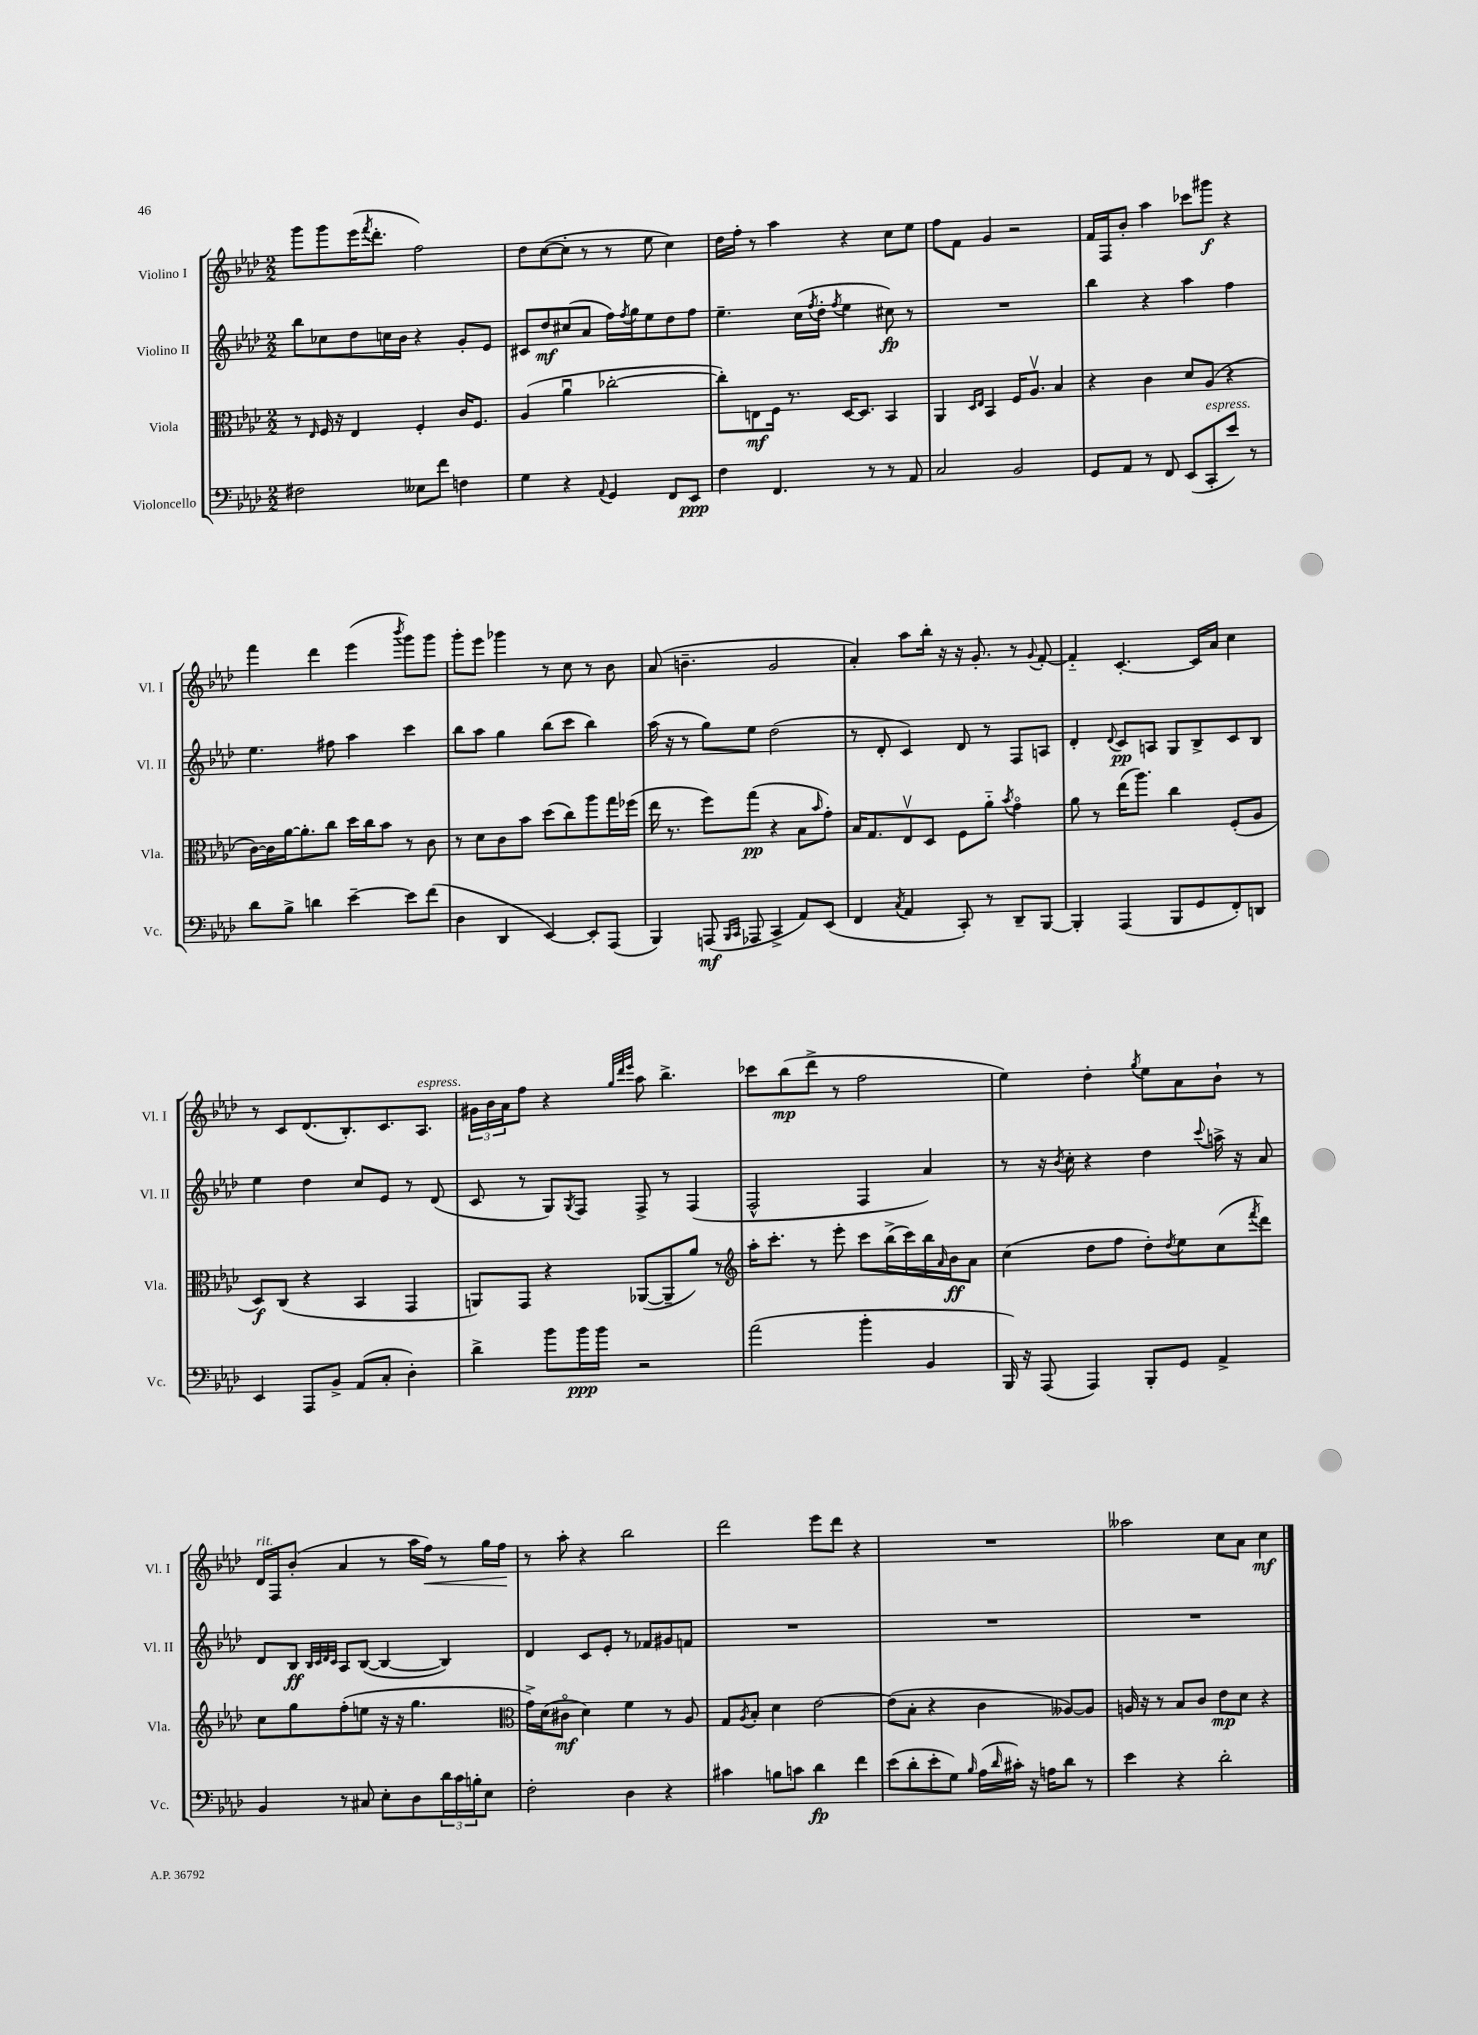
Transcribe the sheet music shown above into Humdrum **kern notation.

**kern	**dynam	**kern	**dynam	**kern	**dynam	**kern	**dynam
*part4	*part4	*part3	*part3	*part2	*part2	*part1	*part1
*staff4	*staff4	*staff3	*staff3	*staff2	*staff2	*staff1	*staff1
*I"Violoncello	*	*I"Viola	*	*I"Violino II	*	*I"Violino I	*
*I'Vc.	*	*I'Vla.	*	*I'Vl. II	*	*I'Vl. I	*
*clefF4	*	*clefC3	*	*clefG2	*	*clefG2	*
*k[b-e-a-d-]	*	*k[b-e-a-d-]	*	*k[b-e-a-d-]	*	*k[b-e-a-d-]	*
*M2/2	*	*M2/2	*	*M2/2	*	*M2/2	*
=8	=8	=8	=8	=8	=8	=8	=8
2F#X\	.	8r	.	8bb-\L	.	8ggg\L	.
.	.	16qqE-/	.	.	.	.	.
.	.	16F/	.	8cc-X\	.	8ggg\	.
.	.	16r	.	.	.	.	.
.	.	4E-/	.	8dd-\	.	(16eee-\K	.
.	.	.	.	.	.	8qfff/	.
.	.	.	.	.	.	8.ddd-'\J	.
.	.	.	.	16ccn\L	.	.	.
.	.	.	.	16b-\JJ	.	.	.
8E--X\L	.	4F'/	.	4r	.	2ff\)	.
8f\J	.	.	.	.	.	.	.
4Fn\	.	16c/KL	.	8g'/L	.	.	.
.	.	8.F/J	.	.	.	.	.
.	.	.	.	8e-/J	.	.	.
=9	=9	=9	=9	=9	=9	=9	=9
4G\	.	(4A-/	.	8c#X/L	.	8dd-\L	.
.	.	.	.	8dd-/	mf	([8cc\	.
4r	.	4a-u\	.	(8cc#X/	.	8cc'\J]	.
.	.	.	.	8a-/J	.	8r	.
8qqAA-/	.	.	.	.	.	.	.
4GG/	.	[2cc-X'\	.	16ff\LL)	.	8r	.
.	.	.	.	8qff/	.	.	.
.	.	.	.	16gg\J	.	.	.
.	.	.	.	8ee-\	.	8ee-\	.
8FF/L	.	.	.	8dd-\	.	4cc\)	.
8EE-/J	ppp	.	.	8ff\J	.	.	.
=10	=10	=10	=10	=10	=10	=10	=10
4F\	.	8cc-'\L])	.	4.ee-~\	.	16dd-\LL	.
.	.	.	.	.	.	16ff'\JJ	.
.	.	8En\	mf	.	.	8r	.
4.FF/	.	16F\Jk	.	.	.	4aa-\	.
.	.	8.r	.	.	.	.	.
.	.	.	.	(16cc\LL	.	.	.
.	.	.	.	8qff/	.	.	.
.	.	.	.	16dd-'\JJ	.	.	.
.	.	.	.	8qff/	.	.	.
.	.	[16D-/KL	.	4ee-\	.	4r	.
.	.	8.D-/J]	.	.	.	.	.
8r	.	.	.	.	.	.	.
8r	.	4BB-/	.	8cc#X\)	fp	8cc\L	.
8AA-/	.	.	.	8r	.	8ee-\J	.
=11	=11	=11	=11	=11	=11	=11	=11
2C/	.	4AA-/	.	1r	.	8ff\L	.
.	.	.	.	.	.	8f\J	.
.	.	16qqD-/LL	.	.	.	.	.
.	.	16qqE-/JJ	.	.	.	.	.
.	.	4BB-/	.	.	.	4g/	.
2BB-/	.	16F/KL	.	.	.	2r	.
.	.	8.A-v/J	.	.	.	.	.
.	.	4B-/	.	.	.	.	.
=12	=12	=12	=12	=12	=12	=12	=12
8GG/L	.	4r	.	4bb-\	.	16f/LL	.
.	.	.	.	.	.	16F/J	.
8AA-/J	.	.	.	.	.	8b-'/J	.
8r	.	4c\	.	4r	.	4aa-\	.
8FF/	.	.	.	.	.	.	.
(8EE-/L	.	8d-/L	.	4aa-\	.	8ccc-X\L	.
!LO:TX:a:i:t=espress.	!	!	!	!	!	!	!
8CC'/	.	(8A-/J	.	.	.	8ggg#X\J	f
8e-/J)	.	4r	.	4ff\	.	4r	.
8r	.	.	.	.	.	.	.
!!LO:LB:g=z
=13	=13	=13	=13	=13	=13	=13	=13
8d-\L	.	[16c\LL)	.	4.ee-\	.	4fff\	.
.	.	16c\]	.	.	.	.	.
8B-^\J	.	[16a-\J	.	.	.	.	.
.	.	8.a-'\]	.	.	.	.	.
4dn\	.	.	.	.	.	4ddd-\	.
.	.	8cc\J	.	8ff#X\	.	.	.
[4e-~\	.	16dd-\LL	.	4aa-\	.	(4eee-\	.
.	.	16cc\J	.	.	.	.	.
.	.	8b-\J	.	.	.	.	.
.	.	.	.	.	.	8qbbb-/	.
8e-\L]	.	8r	.	4ccc\	.	8ggg\L)	.
(8f\J	.	8c\	.	.	.	8ggg\J	.
=14	=14	=14	=14	=14	=14	=14	=14
4D-\	.	8r	.	8bb-\L	.	8ggg'\L	.
.	.	8d-\L	.	8aa-\J	.	8eee-\J	.
4DD-/	.	8c\	.	4gg\	.	4ggg-X\	.
.	.	8b-\J	.	.	.	.	.
[4EE-/)	.	(8dd-\L	.	(8bb-\L	.	8r	.
.	.	8cc\)	.	8ccc\J	.	8cc\	.
8EE-'/L]	.	8aa-\	.	4bb-\)	.	8r	.
(8AAA-/J	.	16gg\L	.	.	.	8b-\	.
.	.	(16ff-X\JJ	.	.	.	.	.
=15	=15	=15	=15	=15	=15	=15	=15
4BBB-/)	.	16ee-\	.	(16aa-\	.	(8a-/	.
.	.	8.r	.	16r	.	.	.
.	.	.	.	8r	.	4.bn~\	.
(8AAAn/	mf	8ff\L)	.	8gg\L)	.	.	.
16qqBBB-/LL	.	.	.	.	.	.	.
16qqCC/JJ	.	.	.	.	.	.	.
8AAA-X/	.	(8gg\J	pp	8ee-\J	.	.	.
4CC^/	.	4r	.	(2dd-\	.	2g/	.
8AA-/L)	.	8B-\L	.	.	.	.	.
.	.	16qqb-/	.	.	.	.	.
(8EE-/J	.	8g'\J)	.	.	.	.	.
=16	=16	=16	=16	=16	=16	=16	=16
4FF/	.	16B-/KL	.	8r	.	4a-'/)	.
.	.	8.G/	.	.	.	.	.
.	.	.	.	8d-'/	.	.	.
8qC/	.	.	.	.	.	.	.
4AA-/	.	8E-v/	.	4c/)	.	8aa-\L	.
.	.	8D-/J	.	.	.	16bb-'\Jk	.
.	.	.	.	.	.	16r	.
8CC'/)	.	8F\L	.	8d-/	.	16r	.
.	.	.	.	.	.	8.g'/	.
8r	.	8a-\J	.	8r	.	.	.
.	.	8qb-/	.	.	.	.	.
8DD-~/L	.	4g\	.	8F/L	.	8r	.
.	.	.	.	.	.	8qqg/	.
[8BBB-/J	.	.	.	8An/J	.	[8f'/	.
=17	=17	=17	=17	=17	=17	=17	=17
4BBB-'/]	.	8a-\	.	4d-'/	.	4f/]	.
.	.	8r	.	.	.	.	.
.	.	.	.	8qqd-/	.	.	.
(4AAA-/	.	(16ee-\KL	.	8c/L	pp	[4.c'/	.
.	.	8.aa-\J)	.	.	.	.	.
.	.	.	.	8An/J	.	.	.
8BBB-/L	.	4cc\	.	8G/L	.	.	.
8GG/	.	.	.	8B-^/	.	16c/LL]	.
.	.	.	.	.	.	16a-/JJ	.
8FF'/)	.	(8F'/L	.	8c/	.	4cc\	.
8DDn/J	.	8A-/J	.	8B-/J	.	.	.
!!LO:LB:g=z
=18	=18	=18	=18	=18	=18	=18	=18
4EE-/	.	8D-/L)	f	4ee-\	.	8r	.
.	.	(8C/J	.	.	.	8c/L	.
8AAA-/L	.	4r	.	4dd-\	.	(8.d-/	.
8BB-^/J	.	.	.	.	.	.	.
.	.	.	.	.	.	8.B-'/)	.
(8AA-/L	.	4BB-/	.	8cc/L	.	.	.
8C'/J	.	.	.	8e-/J	.	8.c/	.
4D-'\)	.	4GG/	.	8r	.	.	.
!	!	!	!	!	!	!LO:TX:a:i:t=espress.	!
.	.	.	.	.	.	8.A-/J	.
.	.	.	.	(8d-/	.	.	.
=19	=19	=19	=19	=19	=19	=19	=19
4d-^\	.	8AAn/L)	.	8c/	.	24g#X\LL	.
.	.	.	.	.	.	24b-\	.
.	.	.	.	.	.	24a-\J	.
.	.	8GG/J	.	8r	.	8ff\J	.
8b-\L	.	4r	.	8G/L)	.	4r	.
.	.	.	.	8qG/	.	.	.
16b-\L	ppp	.	.	8F/J	.	.	.
16b-\JJ	.	.	.	.	.	.	.
.	.	.	.	.	.	32qqgg/LLL	.
.	.	.	.	.	.	32qqddd-/	.
.	.	.	.	.	.	32qqeee-/JJJ	.
2r	.	([8AA-X/L	.	8F^/	.	8aa-\	.
.	.	8AA-~/]	.	8r	.	4.bb-^\	.
.	.	8a-/J)	.	(4F/	.	.	.
.	.	8r	.	.	.	.	.
=20	=20	=20	=20	=20	=20	=20	=20
*	*	*clefG2	*	*	*	*	*
(2a-\	.	16aa-'\KL	.	2F^^/	.	8ccc-X\L	.
.	.	8.ccc'\J	.	.	.	.	.
.	.	.	.	.	.	(8bb-\	mp
.	.	8r	.	.	.	8ddd-^\J	.
.	.	8eee-'\	.	.	.	8r	.
4b-'\	.	8ccc\L	.	4F/	.	2ff\	.
.	.	(16bb-^\L	.	.	.	.	.
.	.	16ccc\)	.	.	.	.	.
4BB-/	.	16bb-\	.	4a-/)	.	.	.
.	.	16qqa-/	.	.	.	.	.
.	.	16b-\J	ff	.	.	.	.
.	.	8a-\J	.	.	.	.	.
=21	=21	=21	=21	=21	=21	=21	=21
16BBB-/)	.	(4cc\	.	8r	.	4ee-\)	.
16r	.	.	.	.	.	.	.
(8AAA-/	.	.	.	16r	.	.	.
.	.	.	.	8qb-/	.	.	.
.	.	.	.	16cc'\	.	.	.
4AAA-/)	.	8dd-\L	.	4r	.	4dd-'\	.
.	.	8ff\J	.	.	.	.	.
.	.	.	.	.	.	8qgg/	.
8BBB-'/L	.	8dd-'\L)	.	4dd-\	.	8ee-\L	.
.	.	8qdd-/	.	.	.	.	.
8GG/J	.	8ee-\	.	.	.	8a-\	.
.	.	.	.	8qqccc/	.	.	.
4AA-^/	.	(8cc\	.	16aan^\	.	8b-`\J	.
.	.	.	.	16r	.	.	.
.	.	8qfff/	.	.	.	.	.
.	.	8ddd-\J)	.	8a-/	.	8r	.
!!LO:LB:g=z
=22	=22	=22	=22	=22	=22	=22	=22
!	!	!	!	!	!	!LO:TX:a:i:t=rit.	!
4BB-/	.	8cc\L	.	8d-/L	.	16d-/LL	.
.	.	.	.	.	.	16F/J	.
.	.	8gg\	.	8B-/J	ff	(8b-'/J	.
.	.	.	.	32qqB-/LLL	.	.	.
.	.	.	.	32qqc/	.	.	.
.	.	.	.	32qqd-/	.	.	.
.	.	.	.	32qqc/JJJ	.	.	.
8r	.	(8ff'\	.	8A-/L	.	4a-/	.
8C#X/	.	8een\J	.	([8B-/J	.	.	.
8E-'\L	.	16r	.	4B-/_	.	8r	.
.	.	16r	.	.	.	.	.
8D-\	.	4.gg\	.	.	.	16aa-\LL	.
!	!	!	!	!	!	!	!LO:HP:b
.	.	.	.	.	.	16ff\JJ)	<
24d-\L	.	.	.	4B-/])	.	8r	.
24c\	.	.	.	.	.	.	.
24Bn'\J	.	.	.	.	.	.	.
8E-\J	.	.	.	.	.	16gg\LL	.
.	.	.	.	.	.	16ff\JJ	.
.	.	.	.	.	.	.	[
=23	=23	=23	=23	=23	=23	=23	=23
*	*	*clefC3	*	*	*	*	*
2F'\	.	16g^\LL)	.	4d-/	.	8r	.
.	.	(16d-\J	.	.	.	.	.
.	.	8c#X\J	mf	.	.	8aa-'\	.
.	.	4d-\)	.	8c/L	.	4r	.
.	.	.	.	8e-'/J	.	.	.
4D-\	.	4f\	.	8r	.	2bb-\	.
.	.	.	.	8f-X/L	.	.	.
4r	.	8r	.	8g#X/	.	.	.
.	.	8A-/	.	8fn/J	.	.	.
=24	=24	=24	=24	=24	=24	=24	=24
4c#X\	.	8G/L	.	1r	.	2ddd-\	.
.	.	8qA-/	.	.	.	.	.
.	.	8B-'/J	.	.	.	.	.
8Bn\L	.	4d-\	.	.	.	.	.
8cn\J	.	.	.	.	.	.	.
4d-\	fp	[2e-\	.	.	.	8eee-\L	.
.	.	.	.	.	.	8ddd-\J	.
4f\	.	.	.	.	.	4r	.
=25	=25	=25	=25	=25	=25	=25	=25
(8e-\L	.	(8e-\L]	.	1r	.	1r	.
8d-'\	.	8B-'\J	.	.	.	.	.
8e-'\	.	4r	.	.	.	.	.
8G\J)	.	.	.	.	.	.	.
16qqB-/	.	.	.	.	.	.	.
(16A-\LL	.	4c\	.	.	.	.	.
16qqd-/	.	.	.	.	.	.	.
16c#X'\JJ)	.	.	.	.	.	.	.
16r	.	.	.	.	.	.	.
16An\KL	.	.	.	.	.	.	.
8d-\J	.	[8A--X/L)	.	.	.	.	.
8r	.	8A--/J]	.	.	.	.	.
=26	=26	=26	=26	=26	=26	=26	=26
4e-\	.	16An/	.	1r	.	2aa--X\	.
.	.	16r	.	.	.	.	.
.	.	8r	.	.	.	.	.
4r	.	8B-/L	.	.	.	.	.
.	.	8c/J	.	.	.	.	.
2d-'\	.	8e-\L	mp	.	.	8cc\L	.
.	.	8d-\J	.	.	.	8a-\J	.
.	.	4r	.	.	.	4cc\	mf
==	==	==	==	==	==	==	==
*-	*-	*-	*-	*-	*-	*-	*-
